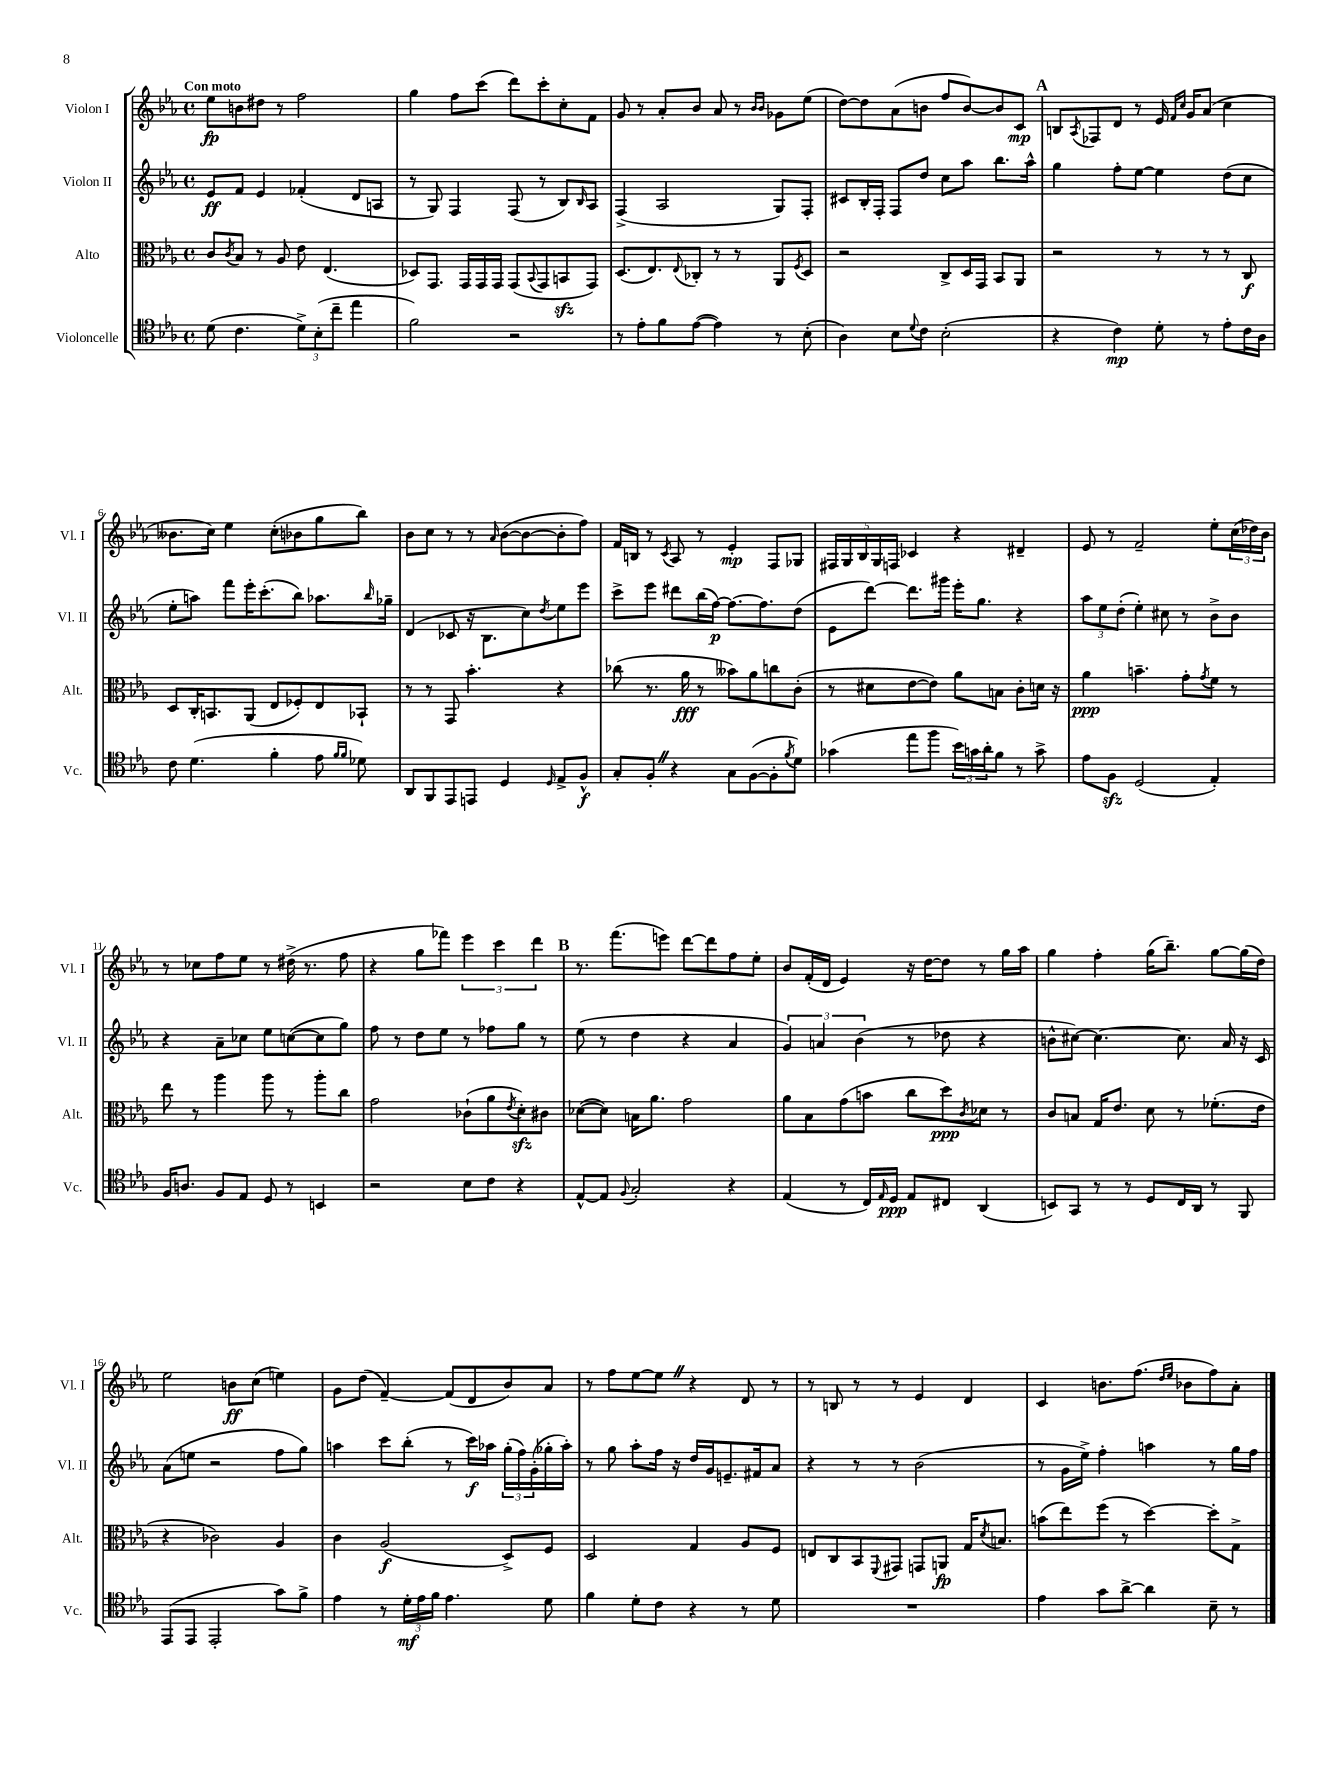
<<
\new StaffGroup <<
\new Staff = "s0" \with { instrumentName = "Violon I" shortInstrumentName = "Vl. I" } {
    \clef treble \key ees \major \defaultTimeSignature \time 4/4 \tempo "Con moto"
    ees''8\fp b'8 dis''8 r8 f''2 |
    g''4 f''8 c'''8( d'''8) c'''8-. c''8-. f'8 |
    g'8 r8 aes'8-. bes'8 aes'8 r8 \grace { bes'16 bes'16 } ges'8 ees''8( |
    d''8~) d''8 aes'8( b'8 f''8 b'8~) b'8 c'8\mp |
    \mark \markup { \bold "A" } b8 \acciaccatura { aes8 } fes8 d'8 r8 ees'16 \grace { f'16 c''16 } g'16 aes'8( c''4 |
    beses'8. c''16) ees''4 c''8-.( bes'8 g''8 bes''8) |
    bes'8 c''8 r8 r8 \grace { aes'16 } bes'8~( bes'8~ bes'8-. f''8) |
    f'16 b16 r8 \acciaccatura { c'8 } aes8 r8 ees'4-.\mp f8 ges8 |
    \tuplet 5/4 { fis16 g16 bes16 g16 f16 } ces'4 r4 dis'4-- |
    ees'8 r8 f'2-- ees''8-. \tuplet 3/2 { c''16( des''16) bes'16 } |
    r8 ces''8 f''8 ees''8 r8 dis''16->( r8. f''8 |
    r4 g''8 fes'''8) \tuplet 3/2 { ees'''4 c'''4 d'''4 } |
    \mark \markup { \bold "B" } r8. f'''8.( e'''8) d'''8~ d'''8 f''8 ees''8-. |
    bes'8 f'16-.( d'16 ees'4) r16 d''16~ d''8 r8 g''16 aes''16 |
    g''4 f''4-. g''16( bes''8.--) g''8~ g''16( d''16) |
    ees''2 b'8\ff c''8( e''4) |
    g'8 d''8( f'4~--) f'8( d'8 bes'8) aes'8 |
    r8 f''8 ees''8~ ees''8 \once \override BreathingSign.text = \markup { \musicglyph "scripts.caesura.straight" } \breathe r4 d'8 r8 |
    r8 b8 r8 r8 ees'4 d'4 |
    c'4 b'8. f''8.( \grace { d''16 ees''16 } bes'8 f''8) aes'8-. \bar "|." |
}
\new Staff = "s1" \with { instrumentName = "Violon II" shortInstrumentName = "Vl. II" } {
    \clef treble \key ees \major \defaultTimeSignature \time 4/4
    ees'8\ff f'8 ees'4 fes'4-.( d'8 a8 |
    r8 g8) f4 f8( r8 bes8) \grace { bes16 } aes8 |
    f4->( aes2 g8) f8-. |
    cis'8 bes16-. f16-. f8 d''8 c''8 aes''8 bes''8. aes''16-^ |
    \mark \markup { \bold "A" } g''4 f''8-. ees''8~ ees''4 d''8( c''8 |
    ees''8-. a''8) f'''8 ees'''16-. c'''8.-.( bes''8) aes''8. \grace { bes''16 } ges''16-- |
    d'4( ces'8 r16 bes8. c''8) \acciaccatura { d''8 } ees''8 ees'''8 |
    c'''8-> ees'''8 dis'''8 bes''16( f''16~\p) f''8.~ f''8. d''8( |
    ees'8 d'''8~) d'''8. gis'''16 ees'''16-. g''8. r4 |
    \tuplet 3/2 { aes''8 ees''8 d''8-.( } ees''4-.) cis''8 r8 bes'8-> bes'8 |
    r4 aes'8-- ces''8 ees''8 c''8~( c''8 g''8) |
    f''8 r8 d''8 ees''8 r8 fes''8 g''8 r8 |
    \mark \markup { \bold "B" } ees''8( r8 d''4 r4 aes'4 |
    \tuplet 3/2 { g'4) a'4 bes'4( } r8 des''8 r4 |
    b'8-^ cis''8~) cis''4.~ cis''8. aes'16 r16 c'16 |
    aes'8( e''8 r2 f''8 g''8) |
    a''4 c'''8 bes''8-.( r8 c'''16\f) aes''16 \tuplet 3/2 { g''16-.( f''16) g'16-.( } ges''16-. aes''16-.) |
    r8 g''8 aes''8-. f''16 r16 d''16 g'16 e'8.-- fis'16 aes'8 |
    r4 r8 r8 bes'2( |
    r8 g'16 ees''16->) f''4-. a''4 r8 g''16 f''16 \bar "|." |
}
\new Staff = "s2" \with { instrumentName = "Alto" shortInstrumentName = "Alt." } {
    \clef alto \key ees \major \defaultTimeSignature \time 4/4
    c'8 \acciaccatura { c'8 } bes8 r8 aes8 ees'8 ees4.( |
    des8) g,8. g,16 g,16 g,16 g,8( \appoggiatura { bes,8 } g,8 b,8\sfz g,8) |
    d8.( ees8.) \appoggiatura { ees8 } ces8-. r8 r8 aes,8 \acciaccatura { f8 } d8 |
    r2 c8-> d16 g,16 bes,8 aes,8 |
    \mark \markup { \bold "A" } r2 r8 r8 r8 c8\f |
    d8 c16-. b,8. aes,8( ees8 fes8-.) ees8 bes,8-! |
    r8 r8 g,8 bes'4.-. r4 |
    ces''8( r8. aes'16\fff r8 beses'8) aes'8 c''8 c'8-.( |
    r8 dis'8 ees'8~ ees'8) aes'8 b8 c'8-. d'16 r16 |
    aes'4\ppp b'4.-- g'8-. \acciaccatura { g'8 } f'8 r8 |
    ees''8 r8 aes''4 aes''8 r8 aes''8-. c''8 |
    g'2 ces'8-!( aes'8 \acciaccatura { ees'8 } d'8-.\sfz) cis'8 |
    \mark \markup { \bold "B" } des'8~( des'8) b16 aes'8. g'2 |
    aes'8 bes8 g'8( b'8 c''8 d''8\ppp) \acciaccatura { c'8 } des'8 r8 |
    c'8 b8 g16 ees'8. d'8 r8 fes'8.-.( ees'16 |
    r4 ces'2) aes4 |
    c'4 aes2\f( d8->) f8 |
    d2 g4 aes8 f8 |
    e8 c8 bes,8 \appoggiatura { f,8 } gis,8 g,8 a,8\fp g16 \acciaccatura { d'8 } b8. |
    b'8( ees''8) f''8( r8 d''4~) d''8-. g8-> \bar "|." |
}
\new Staff = "s3" \with { instrumentName = "Violoncelle" shortInstrumentName = "Vc." } {
    \clef tenor \key ees \major \defaultTimeSignature \time 4/4
    d'8( c'4. \tuplet 3/2 { d'8->) bes8-.( c''8-- } ees''4 |
    f'2) r2 |
    r8 ees'8-. f'8 ees'8~( ees'4) r8 bes8-.( |
    aes4) bes8 \appoggiatura { d'8 } c'8 bes2-.( |
    \mark \markup { \bold "A" } r4 c'4\mp) d'8-. r8 ees'8-. c'16 aes16 |
    c'8 d'4.( f'4-. ees'8 \grace { f'16 f'16 } des'8) |
    aes,8 f,8 ees,8 e,8 d4 \grace { d16 } ees8-> f8-^\f |
    g8-. f8-. \once \override BreathingSign.text = \markup { \musicglyph "scripts.caesura.straight" } \breathe r4 g8 f8~( f8-. \acciaccatura { f'8 } d'8) |
    ges'4( ees''8 f''8 \tuplet 3/2 { bes'16) g'16 aes'16-. } f'8 r8 g'8-> |
    ees'8 f8\sfz d2( ees4-.) |
    f16 a8. f8 ees8 d8 r8 b,4 |
    r2 bes8 c'8 r4 |
    \mark \markup { \bold "B" } ees8~-^ ees8 \appoggiatura { f8 } g2-. r4 |
    ees4( r8 c16) \grace { ees16 } d16\ppp ees8 cis8 aes,4( |
    b,8) g,8 r8 r8 d8 c16 aes,16 r8 f,8 |
    ees,8( ees,8 ees,2-. g'8) f'8-> |
    ees'4 r8 \tuplet 3/2 { d'16-.\mf ees'16 f'16 } ees'4. d'8 |
    f'4 d'8-. c'8 r4 r8 d'8 |
    R1 |
    ees'4 g'8 aes'8~-> aes'4 bes8-- r8 \bar "|." |
}
>>
>>
